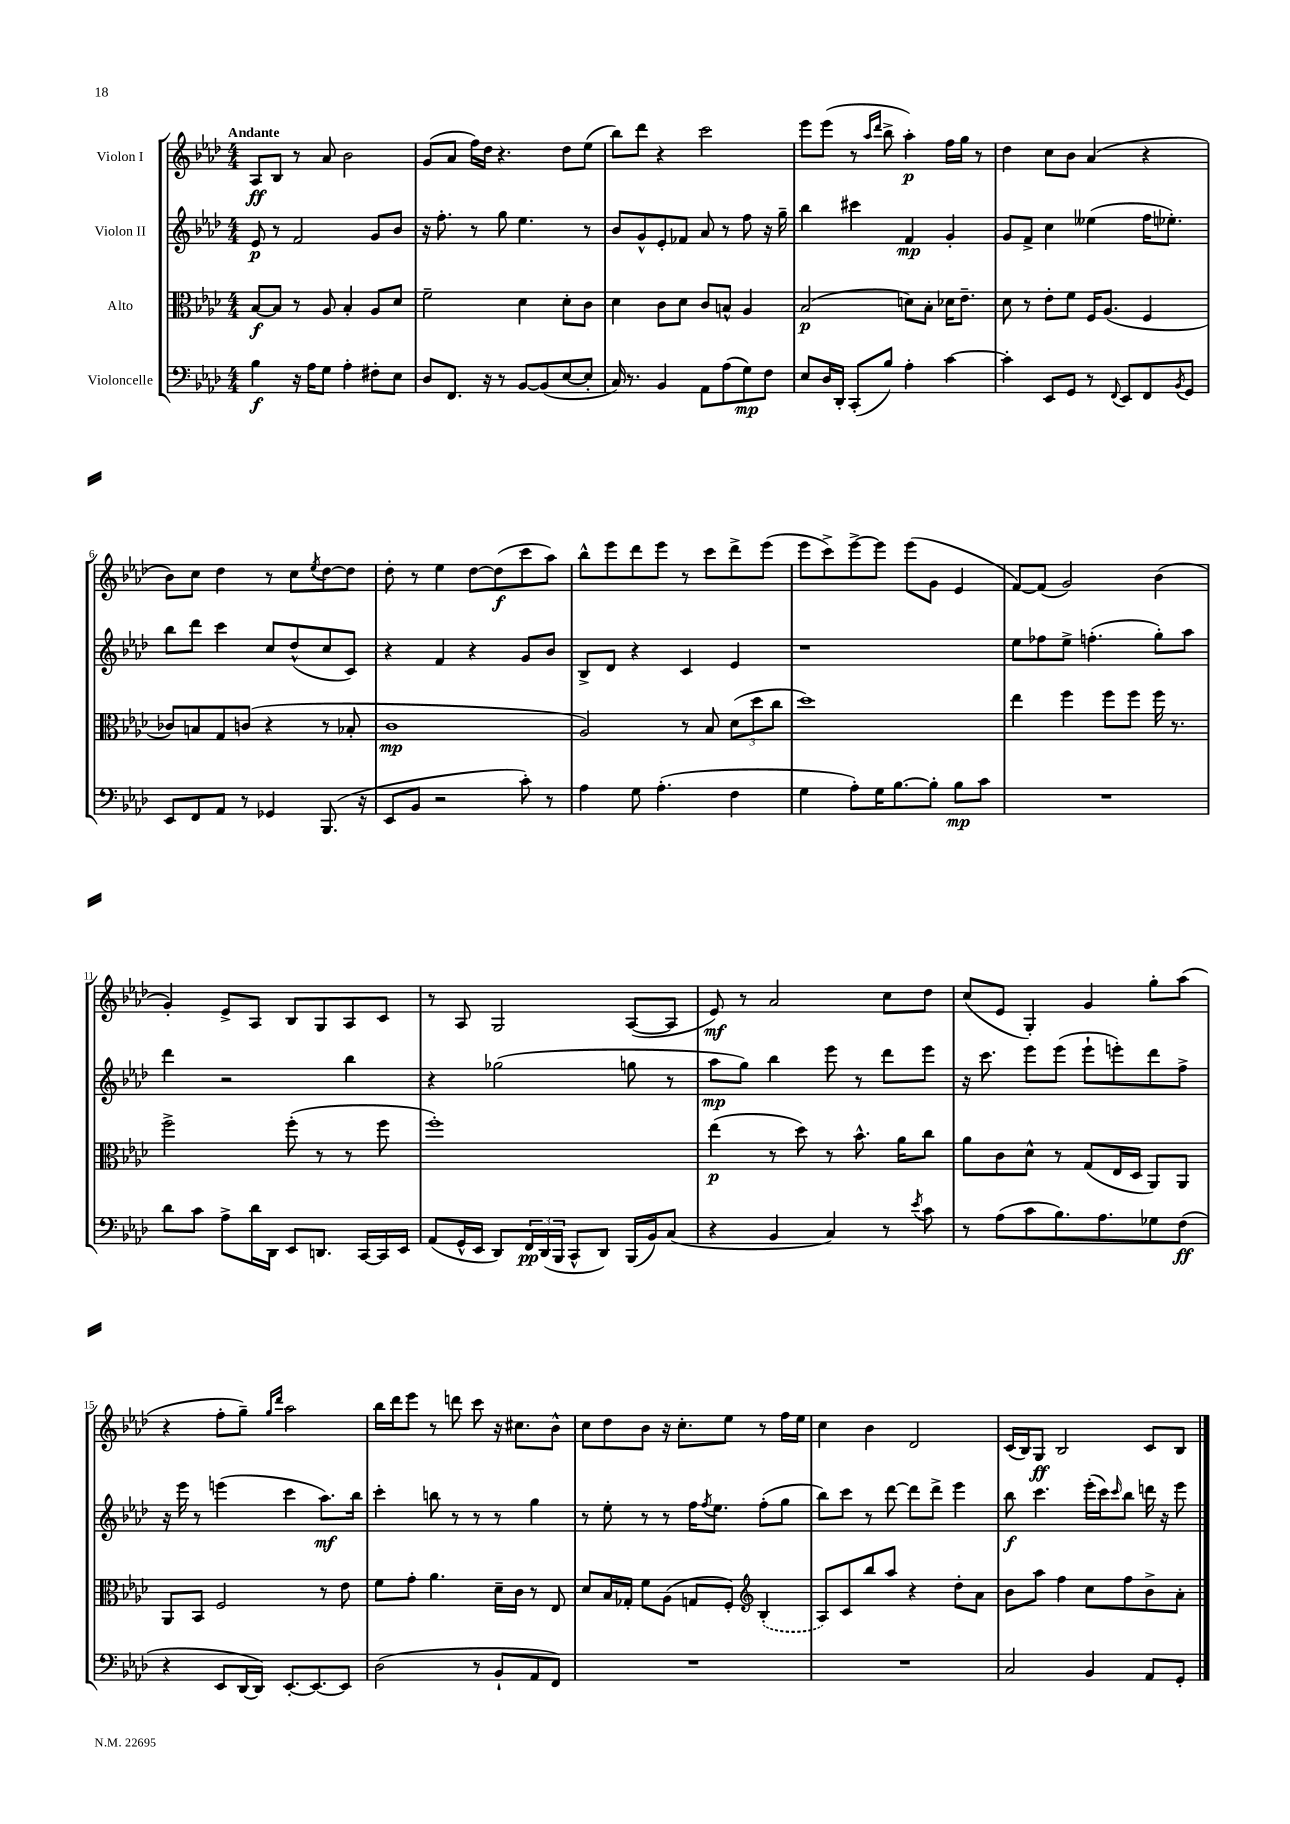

**kern	**dynam	**kern	**dynam	**kern	**dynam	**kern	**dynam
*part4	*part4	*part3	*part3	*part2	*part2	*part1	*part1
*staff4	*staff4	*staff3	*staff3	*staff2	*staff2	*staff1	*staff1
*I"Violoncelle	*	*I"Alto	*	*I"Violon II	*	*I"Violon I	*
*clefF4	*	*clefC3	*	*clefG2	*	*clefG2	*
*k[b-e-a-d-]	*	*k[b-e-a-d-]	*	*k[b-e-a-d-]	*	*k[b-e-a-d-]	*
*M4/4	*	*M4/4	*	*M4/4	*	*M4/4	*
=1	=1	=1	=1	=1	=1	=1	=1
!	!	!	!	!	!	!LO:TX:a:B:t=Andante	!
4B-\	f	[8B-/L	f	8e-/	p	8A-/L	ff
.	.	8B-/J]	.	8r	.	8B-/J	.
16r	.	8r	.	2f/	.	8r	.
16A-\KL	.	.	.	.	.	.	.
8G\J	.	8A-/	.	.	.	8a-/	.
4A-'\	.	4B-'/	.	.	.	2b-\	.
8F#X'\L	.	8A-/L	.	8g/L	.	.	.
8E-\J	.	8d-/J	.	8b-/J	.	.	.
=2	=2	=2	=2	=2	=2	=2	=2
8D-/L	.	2f~\	.	16r	.	(8g/L	.
.	.	.	.	8.ff'\	.	.	.
8.FF/J	.	.	.	.	.	8a-/J	.
.	.	.	.	8r	.	16ff\LL)	.
16r	.	.	.	.	.	16dd-\JJ	.
8r	.	.	.	8gg\	.	4.r	.
[8BB-/L	.	4d-\	.	4.ee-\	.	.	.
(8BB-/]	.	.	.	.	.	.	.
[8E-/	.	8d-'\L	.	.	.	8dd-\L	.
8E-'/J]	.	8c\J	.	8r	.	(8ee-\J	.
=3	=3	=3	=3	=3	=3	=3	=3
16C/)	.	4d-\	.	8b-/L	.	8bb-\L)	.
8.r	.	.	.	.	.	.	.
.	.	.	.	8g^^/	.	8ddd-\J	.
4BB-/	.	8c\L	.	8e-'/	.	4r	.
.	.	8d-\J	.	8f-X/J	.	.	.
8AA-\L	.	8c/L	.	8a-/	.	2ccc\	.
(8A-\	.	8Bn^^/J	.	8r	.	.	.
8G\)	mp	4A-/	.	8ff\	.	.	.
8F\J	.	.	.	16r	.	.	.
.	.	.	.	16gg~\	.	.	.
=4	=4	=4	=4	=4	=4	=4	=4
8E-/L	.	(2B-/	p	4bb-\	.	8eee-\L	.
16D-/L	.	.	.	.	.	(8eee-\J	.
16DD-'/JJ	.	.	.	.	.	.	.
(8CC'/L	.	.	.	4ccc#X\	.	8r	.
.	.	.	.	.	.	16qqaa-/LL	.
.	.	.	.	.	.	16qqddd-/JJ	.
8B-/J)	.	.	.	.	.	8bb-^\	.
4A-'\	.	8dn\L)	.	4f/	mp	4aa-'\)	p
.	.	8B-'\J	.	.	.	.	.
[4c\	.	16d-X\KL	.	4g'/	.	16ff\LL	.
.	.	8.e-~\J	.	.	.	16gg\JJ	.
.	.	.	.	.	.	8r	.
=5	=5	=5	=5	=5	=5	=5	=5
4c'\]	.	8d-\	.	8g/L	.	4dd-\	.
.	.	8r	.	8f^/J	.	.	.
8EE-/L	.	8e-'\L	.	4cc\	.	8cc\L	.
8GG/J	.	8f\J	.	.	.	8b-\J	.
8r	.	16F/KL	.	(4ee--X\	.	(4a-/	.
.	.	(8.A-/J	.	.	.	.	.
8qqFF/	.	.	.	.	.	.	.
8EE-/L	.	.	.	.	.	.	.
8FF/	.	4F/	.	16ff\KL	.	4r	.
.	.	.	.	8.ee-X'\J)	.	.	.
8qBB-/	.	.	.	.	.	.	.
8GG/J	.	.	.	.	.	.	.
!!LO:LB:g=z
=6	=6	=6	=6	=6	=6	=6	=6
8EE-/L	.	8c-X/L)	.	8bb-\L	.	8b-\L)	.
8FF/	.	8Bn/	.	8ddd-\J	.	8cc\J	.
8AA-/J	.	8G/	.	4ccc\	.	4dd-\	.
8r	.	(8cn/J	.	.	.	.	.
4GG-X/	.	4r	.	8cc/L	.	8r	.
.	.	.	.	(8dd-^^/	.	8cc\L	.
.	.	.	.	.	.	8qee-/	.
(8.BBB-/	.	8r	.	8cc/	.	[8dd-\	.
.	.	8B-X'/	.	8c/J)	.	8dd-\J]	.
16r	.	.	.	.	.	.	.
=7	=7	=7	=7	=7	=7	=7	=7
8EE-/L	.	1c	mp	4r	.	8dd-'\	.
8BB-/J	.	.	.	.	.	8r	.
2r	.	.	.	4f/	.	4ee-\	.
.	.	.	.	4r	.	[8dd-\L	.
.	.	.	.	.	.	(8dd-\]	f
8c'\)	.	.	.	8g/L	.	8ccc\	.
8r	.	.	.	8b-/J	.	8aa-\J)	.
=8	=8	=8	=8	=8	=8	=8	=8
4A-\	.	2A-/)	.	8B-^/L	.	8bb-^^\L	.
.	.	.	.	8d-/J	.	8eee-\	.
8G\	.	.	.	4r	.	8ddd-\	.
(4.A-'\	.	.	.	.	.	8eee-\J	.
.	.	8r	.	4c/	.	8r	.
.	.	8B-/	.	.	.	8ccc\L	.
4F\	.	(12d-\L	.	4e-/	.	8ddd-^\	.
.	.	12dd-\	.	.	.	.	.
.	.	.	.	.	.	(8eee-\J	.
.	.	12cc\J	.	.	.	.	.
=9	=9	=9	=9	=9	=9	=9	=9
4G\	.	1dd-)	.	1r	.	8eee-\L	.
.	.	.	.	.	.	8ccc^\)	.
8A-'\L)	.	.	.	.	.	[8eee-^\	.
16G\K	.	.	.	.	.	8eee-\J]	.
[8.B-\	.	.	.	.	.	.	.
.	.	.	.	.	.	(8eee-\L	.
8B-'\J]	.	.	.	.	.	8g\J	.
8B-\L	mp	.	.	.	.	4e-/	.
8c\J	.	.	.	.	.	.	.
=10	=10	=10	=10	=10	=10	=10	=10
1r	.	4ee-\	.	8ee-\L	.	[8f/L)	.
.	.	.	.	8ff-X\	.	(8f/J]	.
.	.	4ff\	.	8ee-^\J	.	2g/)	.
.	.	.	.	(4.ffn'\	.	.	.
.	.	8ff\L	.	.	.	.	.
.	.	8ff\J	.	.	.	.	.
.	.	16ff\	.	8gg'\L)	.	(4b-\	.
.	.	8.r	.	.	.	.	.
.	.	.	.	8aa-\J	.	.	.
!!LO:LB:g=z
=11	=11	=11	=11	=11	=11	=11	=11
8d-\L	.	2ff^\	.	4ddd-\	.	4g'/)	.
8c\J	.	.	.	.	.	.	.
8A-^\L	.	.	.	2r	.	8e-^/L	.
16d-\L	.	.	.	.	.	8A-/J	.
16DD-\JJ	.	.	.	.	.	.	.
8EE-/L	.	(8ff'\	.	.	.	8B-/L	.
8.DDn/J	.	8r	.	.	.	8G/	.
.	.	8r	.	4bb-\	.	8A-/	.
[16CC/LL	.	.	.	.	.	.	.
16CC/]	.	8ff\	.	.	.	8c/J	.
16EE-/JJ	.	.	.	.	.	.	.
=12	=12	=12	=12	=12	=12	=12	=12
(8AA-/L	.	1ff')	.	4r	.	8r	.
16GG^^/L	.	.	.	.	.	8A-/	.
16EE-/JJ	.	.	.	.	.	.	.
8DD-/L)	.	.	.	(2gg-X\	.	2G/	.
24FF/L	pp	.	.	.	.	.	.
(24DD-/	.	.	.	.	.	.	.
24BBB-/JJ	.	.	.	.	.	.	.
8CC^^/L	.	.	.	.	.	.	.
8DD-/J)	.	.	.	.	.	.	.
(16BBB-/LL	.	.	.	8ggn\	.	([8A-/L	.
16BB-/J)	.	.	.	.	.	.	.
(8C/J	.	.	.	8r	.	8A-/J]	.
=13	=13	=13	=13	=13	=13	=13	=13
4r	.	(4ee-\	p	8aa-\L	mp	8e-/)	mf
.	.	.	.	8gg\J)	.	8r	.
4BB-/	.	8r	.	4bb-\	.	2a-/	.
.	.	8dd-\)	.	.	.	.	.
4C/)	.	8r	.	8eee-\	.	.	.
.	.	8.b-^^\	.	8r	.	.	.
8r	.	.	.	8ddd-\L	.	8cc\L	.
.	.	16a-\KL	.	.	.	.	.
8qe-/	.	.	.	.	.	.	.
8c\	.	8cc\J	.	8eee-\J	.	8dd-\J	.
=14	=14	=14	=14	=14	=14	=14	=14
8r	.	8a-\L	.	16r	.	(8cc/L	.
.	.	.	.	8.ccc\	.	.	.
(8A-\L	.	8c\	.	.	.	8e-/J	.
8c\	.	8d-^^\J	.	8eee-\L	.	4G'/)	.
8.B-\)	.	8r	.	(8eee-\J	.	.	.
.	.	(8G/L	.	8eee-`\L	.	4g/	.
8.A-\	.	.	.	.	.	.	.
.	.	16E-/L	.	8eeen'\)	.	.	.
.	.	16D-/JJ	.	.	.	.	.
8G-X\	.	8AA-/L)	.	8ddd-\	.	8gg'\L	.
(8F\J	ff	8AA-/J	.	8ff^\J	.	(8aa-\J	.
!!LO:LB:g=z
=15	=15	=15	=15	=15	=15	=15	=15
4r	.	8AA-/L	.	16r	.	4r	.
.	.	.	.	16eee-\	.	.	.
.	.	8BB-/J	.	8r	.	.	.
8EE-/L	.	2F/	.	(4eeen\	.	8ff'\L	.
[16DD-/L	.	.	.	.	.	8gg~\J)	.
16DD-/JJ])	.	.	.	.	.	.	.
.	.	.	.	.	.	16qqgg/LL	.
.	.	.	.	.	.	16qqddd-/JJ	.
[8.EE-'/L	.	.	.	4ccc\	.	2aa-\	.
8.EE-/_	.	.	.	.	.	.	.
.	.	8r	.	8.aa-\L)	mf	.	.
8EE-/J]	.	8e-\	.	.	.	.	.
.	.	.	.	16bb-\Jk	.	.	.
=16	=16	=16	=16	=16	=16	=16	=16
(2D-\	.	8f\L	.	4ccc'\	.	16bb-\LL	.
.	.	.	.	.	.	16ddd-\J	.
.	.	8g'\J	.	.	.	8eee-\J	.
.	.	4.a-\	.	8bbn\	.	8r	.
.	.	.	.	8r	.	8dddn\	.
8r	.	.	.	8r	.	8ccc\	.
8BB-`/L	.	16d-~\LL	.	8r	.	16r	.
.	.	16c\JJ	.	.	.	8.cc#X\L	.
8AA-/	.	8r	.	4gg\	.	.	.
8FF/J)	.	8E-/	.	.	.	8b-^^\J	.
=17	=17	=17	=17	=17	=17	=17	=17
1r	.	8d-/L	.	8r	.	8cc\L	.
.	.	16B-/L	.	8ee-'\	.	8dd-\	.
.	.	16G-X'/JJ	.	.	.	.	.
.	.	8f\L	.	8r	.	8b-\J	.
.	.	(8A-\J	.	8r	.	16r	.
.	.	.	.	.	.	8.cc'\L	.
.	.	8Gn/L	.	16ff\KL	.	.	.
.	.	.	.	8qff/	.	.	.
.	.	.	.	8.ee-\J	.	.	.
.	.	8F'/J)	.	.	.	8ee-\J	.
*	*	*clefG2	*	*	*	*	*
.	.	(4B-'/	.	(8ff'\L	.	8r	.
.	.	.	.	8gg\J	.	16ff\LL	.
.	.	.	.	.	.	16ee-\JJ	.
=18	=18	=18	=18	=18	=18	=18	=18
1r	.	8A-/L)	.	8bb-\L)	.	4cc\	.
.	.	8c/	.	8ccc\J	.	.	.
.	.	8bb-/	.	8r	.	4b-\	.
.	.	8aa-/J	.	[8ddd-\	.	.	.
.	.	4r	.	8ddd-\L]	.	2d-/	.
.	.	.	.	8ddd-^\J	.	.	.
.	.	8dd-'\L	.	4eee-\	.	.	.
.	.	8a-\J	.	.	.	.	.
=19	=19	=19	=19	=19	=19	=19	=19
2C/	.	8b-\L	.	8bb-\	f	(16c/LL	.
.	.	.	.	.	.	16B-/J)	.
.	.	8aa-\J	.	4.ccc\	.	8G/J	ff
.	.	4ff\	.	.	.	2B-/	.
4BB-/	.	8cc\L	.	(16eee-'\LL	.	.	.
.	.	.	.	16ccc\J)	.	.	.
.	.	.	.	16qqccc/	.	.	.
.	.	8ff\	.	8bb-\J	.	.	.
8AA-/L	.	8b-^\	.	16dddn\	.	8c/L	.
.	.	.	.	16r	.	.	.
8GG'/J	.	8a-'\J	.	8eee-\	.	8B-/J	.
==	==	==	==	==	==	==	==
*-	*-	*-	*-	*-	*-	*-	*-
